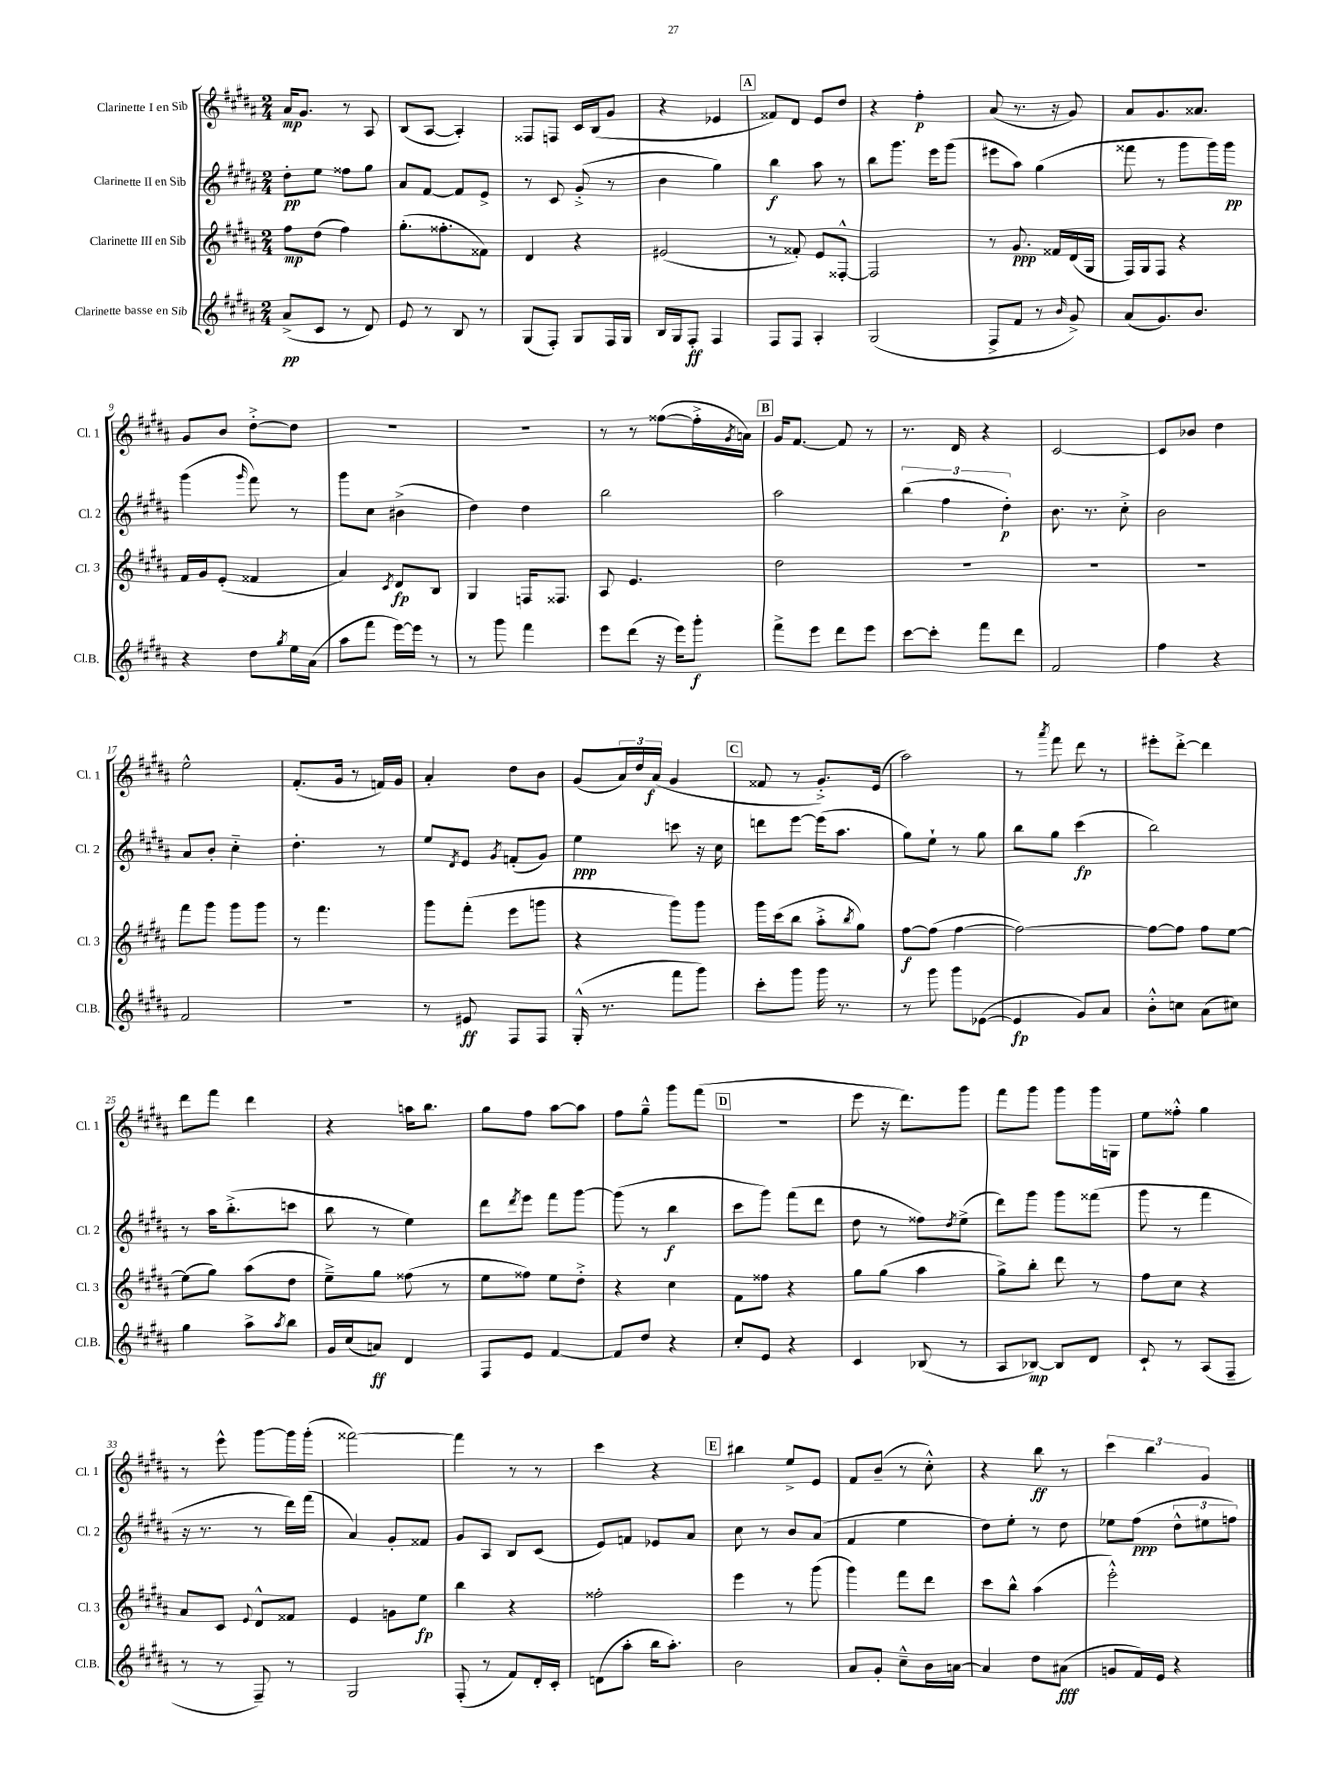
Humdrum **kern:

**kern	**kern	**kern	**kern
*staff4	*staff3	*staff2	*staff1
*clefG2	*clefG2	*clefG2	*clefG2
*k[f#c#g#d#a#]	*k[f#c#g#d#a#]	*k[f#c#g#d#a#]	*k[f#c#g#d#a#]
*M2/4	*M2/4	*M2/4	*M2/4
(8a#^	8ff#	8dd#'	16a#
.	.	.	8.g#
8c#	(8dd#	8ee	.
8r	4ff#)	8ff##	8r
8d#)	.	8gg#	8A#
=	=	=	=
8e	(8.gg#'	8a#	(8B
8r	.	[8f#	[8A#
.	8.ff##'	.	.
8B	.	8f#]	4A#'])
8r	8f##)	8e^	.
=	=	=	=
(8G#	4d#	8r	8F##
8F#')	.	8c#	8F
8G#	4r	(8g#'^	16c#
.	.	.	(16B
16F#	.	8r	8g#
16G#	.	.	.
=	=	=	=
16B	(2e#	4b	4r
16G#	.	.	.
8F#'	.	.	.
4F#	.	4gg#)	4e-
=	=	=	=
8F#	8r	4bb	8f##)
8F#	8f##')	.	8d#
4A#'	8e	8aa#	8e
.	[8F##'^^	8r	8dd#
=	=	=	=
(2G#	2F##]	8bb	4r
.	.	8.ggg#	.
.	.	.	4ff#'
.	.	16eee	.
.	.	(8ggg#	.
=	=	=	=
8F#^	8r	8eee#	(8a#
8f#	8.g#	8aa#)	8.r
8r	.	(4gg#	.
.	16f##	.	16r
16qqb	.	.	.
8g#^)	(16d#	.	8g#)
.	16G#	.	.
=	=	=	=
(8a#	16F#)	8fff##	8a#
.	16G#	.	.
8.g#)	8F#	8r	8.g#
.	4r	8ggg#	.
8.b	.	.	8.a##
.	.	16ggg#)	.
.	.	16ggg#	.
=	=	=	=
4r	16f#	(4ggg#	8g#
.	16g#	.	.
.	(8e'	.	8b
.	.	16qqggg#	.
8dd#	4f##	8fff#)	[8dd#'^
8qgg#	.	.	.
16ee	.	8r	8dd#]
(16a#	.	.	.
=	=	=	=
8aa#	4a#)	8ggg#	2r
8fff#	.	8cc#	.
.	8qc#	.	.
[16eee)	8d#	(4b#^	.
16eee]	.	.	.
8r	8B	.	.
=	=	=	=
8r	4G#	4dd#)	2r
8ggg#	.	.	.
4fff#	16F	4dd#	.
.	8.F##	.	.
=	=	=	=
8eee	8A#	2bb	8r
(8ddd#	4.e	.	8r
16r	.	.	([8ff##
16eee)	.	.	.
8ggg#'	.	.	16ff##'^]
.	.	.	8qg#
.	.	.	16a)
=	=	=	=
8fff#^	2dd#	2aa#	16g#
.	.	.	[8.f#
8eee	.	.	.
8ddd#	.	.	8f#]
8eee	.	.	8r
=	=	=	=
[8ccc#	2r	(6bb	8.r
8ccc#']	.	.	.
.	.	6ff#	.
.	.	.	16d#
8fff#	.	.	4r
.	.	6dd#')	.
8ddd#	.	.	.
=	=	=	=
2f#	2r	8.b	[2c#
.	.	8.r	.
.	.	8cc#'^	.
=	=	=	=
4ff#	2r	2b	8c#]
.	.	.	8b-
4r	.	.	4dd#
=	=	=	=
2f#	8fff#	8a#	2ee^^
.	8ggg#	8b'	.
.	8ggg#	4cc#'~	.
.	8ggg#	.	.
=	=	=	=
2r	8r	4.dd#'	(8.f#'
.	4.fff#	.	.
.	.	.	16g#
.	.	.	8r
.	.	8r	16f)
.	.	.	16g#
=	=	=	=
8r	8ggg#	8ee	4a#'
.	.	8qd#	.
8e#	(8fff#'	8e	.
.	.	8qg#	.
8F#	8eee	(8f'	8dd#
8F#	8ggg	8g#)	8b
=	=	=	=
(16G#'^^	4r	4ee	(8g#
8.r	.	.	.
.	.	.	24a#)
.	.	.	24dd#
.	.	.	(24a#
8fff#	8ggg#)	8ccc	4g#
8ggg#)	8ggg#	16r	.
.	.	16cc#	.
=	=	=	=
8ccc#'	16ggg#	8ddd	8f##
.	(16ccc#	.	.
8ggg#	8bb	[8eee	8r
16ggg#	8aa#'^	(16eee]	8.g#'^)
8.r	.	8.aa#	.
.	8qbb	.	.
.	8gg#)	.	.
.	.	.	(16e
=	=	=	=
8r	[8ff#	8gg#)	2aa#)
8ggg#	(8ff#]	8ee`	.
8ggg#	[4ff#	8r	.
([8e-	.	8gg#	.
=	=	=	=
4e-]	2ff#_)	8bb	8r
.	.	.	8qaaa#
.	.	8gg#	8fff#
8g#)	.	(4ccc#	8ddd#
8a#	.	.	8r
=	=	=	=
8b'^^	8ff#_	2bb)	8eee#'
8cc	8ff#]	.	[8ddd#'^
(8a#	8ff#	.	4ddd#]
8cc#)	[8ee	.	.
=	=	=	=
4gg#	(8ee]	8r	8ddd#
.	8gg#)	16aa#	8fff#
.	.	(8.bb'^	.
8aa#^	(8aa#	.	4ddd#
8qaa#	.	.	.
8bb	8dd#	8ccc	.
=	=	=	=
16g#	8ee~^)	8bb	4r
(16cc#	.	.	.
8a)	8gg#	8r	.
4d#	(8ff##	4ee)	16aa
.	.	.	8.bb
.	8r	.	.
=	=	=	=
8F#	8ee	8ddd#	8gg#
.	.	8qddd#	.
8e	8ff##)	8eee	8ff#
[4f#	8ee	8fff#	[8aa#
.	8dd#'^	[8ggg#	8aa#]
=	=	=	=
8f#]	4r	(8ggg#]	8ff#
8dd#	.	8r	8gg#~^^
4r	4cc#	4bb	8ggg#
.	.	.	(8fff#
=	=	=	=
8cc#'	8f#	8ccc#	2r
8e	8ff##	8ggg#)	.
4r	4r	(8fff#	.
.	.	8ddd#	.
=	=	=	=
4c#	8gg#	8dd#	8eee
.	(8gg#	8r	16r
.	.	.	8.ddd#)
(8B-	4aa#	8ff##)	.
.	.	8qdd#	.
8r	.	(8ee^	8ggg#
=	=	=	=
8A#	8gg#^)	8ddd#)	8fff#
[8B-)	8bb'	8ggg#	8ggg#
8B-]	8ddd#	8ggg#	8ggg#
8d#	8r	(8fff##	16ggg#
.	.	.	16G
=	=	=	=
8c#`	8ff#	8ggg#	8ee
8r	8cc#	8r	8ff##'^^
(8A#	4r	4fff#	4gg#
8F#~	.	.	.
=	=	=	=
8r	8a#	16r	8r
.	.	8.r	.
8r	8c#	.	8eee^^
.	8qqe	.	.
8F#~)	8d#^^	8r	[8ggg#
8r	8f##	16ddd#)	16ggg#]
.	.	(16fff#	(16ggg#'
=	=	=	=
2G#	4e	4a#)	[2fff##)
.	8g	8g#'	.
.	8ee	8f##	.
=	=	=	=
(8F#'	4bb	8g#	4fff##]
8r	.	8A#	.
8f#)	4r	8B	8r
16d#'	.	(8c#	8r
16c#'	.	.	.
=	=	=	=
(8d	2ff##'	8e)	4ccc#
8aa#'	.	8f	.
16bb	.	8e-	4r
8.aa#')	.	.	.
.	.	8a#	.
=	=	=	=
2b	4eee	8cc#	4bb#
.	.	8r	.
.	8r	8b	8ee^
.	(8ggg#	(8a#	8e
=	=	=	=
8a#	4ggg#)	4f#	8f#
8g#'	.	.	(8b~
8cc#~^^	8fff#	4ee	8r
16b	8ddd#	.	8cc#'^^)
[16a	.	.	.
=	=	=	=
4a]	8ccc#	8dd#)	4r
.	8bb^^	8ee'	.
8dd#	(4aa#	8r	8bb
(8a#	.	8dd#	8r
=	=	=	=
8g	2eee'^^)	8ee-	6ccc#
16f#)	.	(8ff#	.
.	.	.	6bb
16e	.	.	.
4r	.	12dd#^^	.
.	.	12ee#	6g#
.	.	12ff)	.
==	==	==	==
*-	*-	*-	*-
